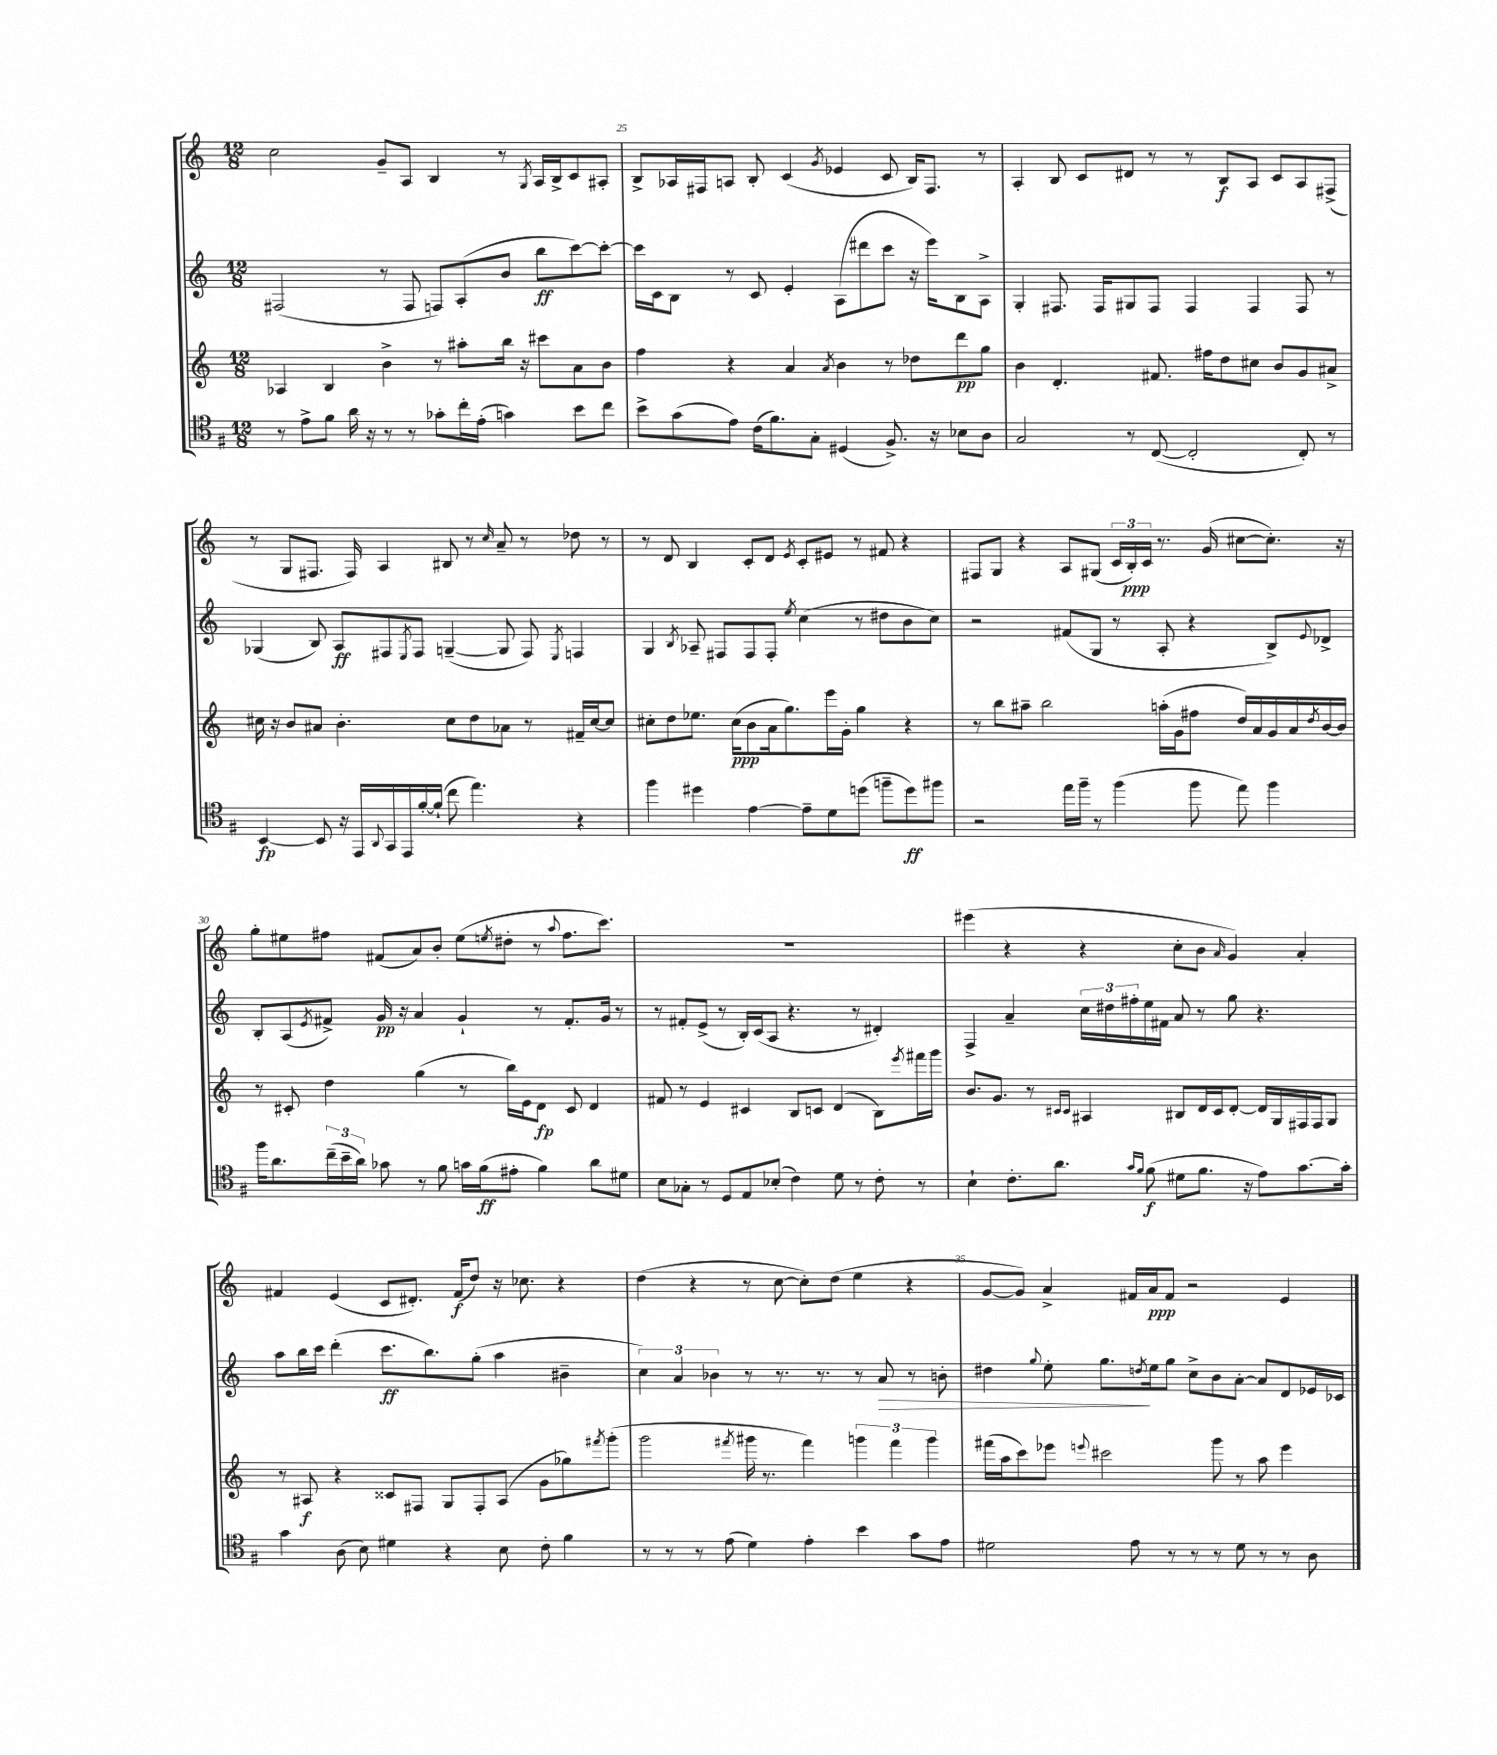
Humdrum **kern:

**kern	**dynam	**kern	**dynam	**kern	**dynam	**kern	**dynam
*part4	*part4	*part3	*part3	*part2	*part2	*part1	*part1
*staff4	*staff4	*staff3	*staff3	*staff2	*staff2	*staff1	*staff1
*clefC4	*	*clefG2	*	*clefG2	*	*clefG2	*
*k[f#]	*	*k[]	*	*k[]	*	*k[]	*
*M12/8	*	*M12/8	*	*M12/8	*	*M12/8	*
=24	=24	=24	=24	=24	=24	=24	=24
8r	.	4A-X/	.	(2F#X/	.	2cc\	.
8e^\L	.	.	.	.	.	.	.
8f#\J	.	4B/	.	.	.	.	.
16a\	.	.	.	.	.	.	.
16r	.	.	.	.	.	.	.
8r	.	4b^\	.	8r	.	8g~/L	.
8r	.	.	.	8F#/	.	8A/J	.
8g-X'\L	.	8r	.	8Fn/L)	.	4B/	.
16cc'\L	.	8aa#X'\L	.	(8A'/	.	.	.
(16e'\JJ	.	.	.	.	.	.	.
4gn\)	.	16bb\Jk	.	8b/J	.	8r	.
.	.	16r	.	.	.	.	.
.	.	.	.	.	.	8qG/	.
.	.	8ccc#X\L	.	8bb\L	ff	16A/LL	.
.	.	.	.	.	.	16B^/J	.
8b\L	.	8a\	.	[8ccc\)	.	8c/	.
8cc\J	.	8b\J	.	8ccc'\J_	.	8A#X'/J	.
=25	=25	=25	=25	=25	=25	=25	=25
8b^\L	.	4ff\	.	16ccc\LL]	.	8B^/L	.
.	.	.	.	16c\J	.	.	.
(8g\	.	.	.	8B\J	.	16A-X/L	.
.	.	.	.	.	.	16F#X/J	.
8e\J)	.	4r	.	8r	.	8An/J	.
(16c\KL	.	.	.	8c/	.	8B'/	.
8.f#\)	.	.	.	.	.	.	.
.	.	4a/	.	4e'/	.	(4c/	.
8G'\J	.	.	.	.	.	.	.
.	.	8qa/	.	.	.	8qg/	.
(4D#X/	.	4b\	.	(8A\L	.	4e-X/	.
.	.	.	.	8ddd#X\	.	.	.
8.F#^/)	.	8r	.	8ccc\J	.	8c/	.
.	.	8dd-X\L	.	16r	.	16B/KL)	.
16r	.	.	.	16eee\KL)	.	8.F#/J	.
8B-X\L	.	8ddd\	pp	8B\	.	.	.
8A\J	.	8gg\J	.	8A^\J	.	8r	.
=26	=26	=26	=26	=26	=26	=26	=26
2G/	.	4b\	.	4G'/	.	4A'/	.
.	.	4.d'/	.	8.F#X/	.	8B/	.
.	.	.	.	.	.	8c/L	.
.	.	.	.	16F#/KL	.	.	.
8r	.	.	.	8G#X/	.	8d#X/J	.
([8C/	.	8.f#X/	.	8F#/J	.	8r	.
2C'/]	.	.	.	4F#/	.	8r	.
.	.	16ff#X\KL	.	.	.	.	.
.	.	8dd\	.	.	.	8B/L	f
.	.	8cc#X\J	.	4F#/	.	8A/J	.
.	.	8b/L	.	.	.	8c/L	.
8C'/)	.	8g/	.	8F#/	.	8A/	.
8r	.	8a#X^/J	.	8r	.	(8F#X^/J	.
!!LO:LB:g=z
=27	=27	=27	=27	=27	=27	=27	=27
[4BB/	fp	16cc#X\	.	(4G-X/	.	8r	.
.	.	16r	.	.	.	.	.
.	.	8b/L	.	.	.	8G/L	.
8BB/]	.	8a#X/J	.	8B/)	.	8.F#X/J	.
16r	.	4.b'\	.	8A/L	ff	.	.
16EE/LL	.	.	.	.	.	16F#/)	.
8qqAA/	.	.	.	.	.	.	.
16GG/	.	.	.	8F#X/	.	4A/	.
16EE/	.	.	.	.	.	.	.
.	.	.	.	8qE/	.	.	.
[16f#'/	.	.	.	8F#/J	.	.	.
(16f#`/JJ]	.	.	.	.	.	.	.
8cc\	.	8cc#\L	.	([4Gn~/	.	8B#X/	.
4.ee\)	.	8dd\	.	.	.	8r	.
.	.	.	.	.	.	16qqcc/	.
.	.	8a-X\J	.	8G/]	.	8a~/	.
.	.	8r	.	8F#/)	.	8r	.
.	.	.	.	8qE/	.	.	.
4r	.	16f#X~/LL	.	4Fn/	.	8dd-X\	.
.	.	[16cc#/J	.	.	.	.	.
.	.	8cc#/J]	.	.	.	8r	.
=28	=28	=28	=28	=28	=28	=28	=28
4ff#\	.	8cc#X'\L	.	4G/	.	8r	.
.	.	8dd\	.	.	.	8d/	.
.	.	.	.	8qB/	.	.	.
4dd#X\	.	8.ee-X\J	.	8A-X~/	.	4B/	.
.	.	.	.	8F#X/L	.	.	.
.	.	(16cc#\KL	ppp	.	.	.	.
[4e\	.	8b\	.	8F#/	.	8c'/L	.
.	.	16a\k	.	8F#'/J	.	8d/J	.
.	.	8.gg\)	.	.	.	.	.
.	.	.	.	8qee/	.	8qe/	.
8e~\L]	.	.	.	(4cc\	.	8c'/L	.
8d\	.	16eee\L	.	.	.	8e#X/J	.
.	.	16g'\JJ	.	.	.	.	.
(8ddn\J	.	4gg\	.	8r	.	8r	.
8ffn~\L	.	.	.	8dd#X\L	.	8f#X/	.
8dd\)	ff	4r	.	8b\	.	4r	.
8ff#X\J	.	.	.	8cc\J)	.	.	.
=29	=29	=29	=29	=29	=29	=29	=29
2r	.	8r	.	2r	.	8F#X/L	.
.	.	8bb\L	.	.	.	8G/J	.
.	.	8aa#X~\J	.	.	.	4r	.
.	.	2bb\	.	.	.	.	.
16ee\LL	.	.	.	(8f#X/L	.	8A/L	.
16ff#~\JJ	.	.	.	.	.	.	.
8r	.	.	.	8G/J	.	(8G#X/J	.
(4ff#\	.	.	.	8r	.	24c/LL	.
.	.	.	.	.	.	24B'/)	ppp
.	.	.	.	.	.	24c/JJ	.
.	.	(16aan'\LL	.	8A'/	.	8.r	.
.	.	16g\J	.	.	.	.	.
8ff#\	.	8ff#X\J	.	4r	.	.	.
.	.	.	.	.	.	(16g/	.
8ee\)	.	16dd/LL)	.	.	.	[8cc#X\L	.
.	.	16a/	.	.	.	.	.
4ff#\	.	16g/	.	8B^/L)	.	8.cc#'\J])	.
.	.	16a/	.	.	.	.	.
.	.	8qdd/	.	8qqe/	.	.	.
.	.	[16b/	.	8d-X^/J	.	.	.
.	.	16b/JJ]	.	.	.	16r	.
!!LO:LB:g=z
=30	=30	=30	=30	=30	=30	=30	=30
16ff#\KL	.	8r	.	8B'/L	.	8gg'\L	.
8.a\	.	.	.	.	.	.	.
.	.	8c#X'/	.	(8A/	.	8ee#X\	.
.	.	.	.	8qe/	.	.	.
(24cc~\L	.	4dd\	.	8f#X^/J)	.	8ff#X\J	.
24b~\	.	.	.	.	.	.	.
24a\JJ)	.	.	.	.	.	.	.
8g-X\	.	.	.	16g/	pp	(8f#X/L	.
.	.	.	.	16r	.	.	.
8r	.	(4gg\	.	4a/	.	8a/)	.
8f#\	.	.	.	.	.	8b'/J	.
16gn\LL	.	8r	.	4g`/	.	(8ee#\L	.
(16f#\J	ff	.	.	.	.	.	.
.	.	.	.	.	.	8qeen/	.
8e#X'\J	.	16bb\LL)	.	.	.	8dd#X'\J	.
.	.	16e\J	.	.	.	.	.
4f#\)	.	8d\J	fp	8r	.	8r	.
.	.	.	.	.	.	8qqaa/	.
.	.	8c#/	.	8.f#'/L	.	8.ff#\L	.
8a\L	.	4d/	.	.	.	.	.
.	.	.	.	16g/Jk	.	8.ccc\J)	.
8d#X\J	.	.	.	8r	.	.	.
=31	=31	=31	=31	=31	=31	=31	=31
8B\L	.	8f#X/	.	8r	.	1.r	.
8G-X'\J	.	8r	.	8f#X'/L	.	.	.
8r	.	4e/	.	(8e^/J	.	.	.
8D/L	.	.	.	8r	.	.	.
8E/	.	4c#X/	.	16B'/LL)	.	.	.
.	.	.	.	(16c/J	.	.	.
(8B-X'/J	.	.	.	8A/J	.	.	.
4c\)	.	8B/L	.	4.r	.	.	.
.	.	8cn/J	.	.	.	.	.
8d\	.	(4d/	.	.	.	.	.
8r	.	.	.	8r	.	.	.
8c'\	.	8B\L)	.	4d#X'/)	.	.	.
.	.	8qeee/	.	.	.	.	.
8r	.	16fff#X\L	.	.	.	.	.
.	.	16ggg\JJ	.	.	.	.	.
=32	=32	=32	=32	=32	=32	=32	=32
4B`\	.	8.b/L	.	4F^/	.	(4eee#X\	.
.	.	8.g/J	.	.	.	.	.
8.c'\L	.	.	.	4a~/	.	4r	.
.	.	8r	.	.	.	.	.
8.a\J	.	.	.	.	.	.	.
.	.	16qqc#X/LL	.	.	.	.	.
.	.	16qqc#/JJ	.	.	.	.	.
.	.	4A#X/	.	24cc\LL	.	4r	.
.	.	.	.	24dd#X\	.	.	.
.	.	.	.	24ff#X'\	.	.	.
16qqg/LL	.	.	.	.	.	.	.
16qqf#/JJ	.	.	.	.	.	.	.
(8f#\	f	.	.	16ee\	.	.	.
.	.	.	.	16f#X\JJ	.	.	.
8d#X\L	.	8B#X/L	.	8a/	.	8cc'\L	.
8.f#\J	.	16d/L	.	8r	.	8b\J	.
.	.	16c#/J	.	.	.	.	.
.	.	.	.	.	.	16qqa/	.
.	.	[8d'/J	.	8gg\	.	4g/)	.
16r	.	.	.	.	.	.	.
8e\L)	.	16d/LL]	.	4.r	.	.	.
.	.	16G/	.	.	.	.	.
[8.g\	.	16F#X/	.	.	.	4a'/	.
.	.	16F#/J	.	.	.	.	.
.	.	8G/J	.	.	.	.	.
16g'\Jk]	.	.	.	.	.	.	.
!!LO:LB:g=z
=33	=33	=33	=33	=33	=33	=33	=33
4g\	.	8r	.	8aa\L	.	4f#X/	.
.	.	8A#X/	f	16bb\L	.	.	.
.	.	.	.	16ccc\JJ	.	.	.
(8A\	.	4r	.	(4ddd'\	.	(4e/	.
8B\)	.	.	.	.	.	.	.
4d#X\	.	8c##X/L	.	8.ccc\L	ff	8c/L	.
.	.	8F#X/J	.	.	.	8.d#X'/J)	.
.	.	.	.	8.bb\)	.	.	.
4r	.	8G/L	.	.	.	.	.
.	.	.	.	.	.	(16f#/KL	f
.	.	8F#'/	.	(8gg'\J	.	8dd/J)	.
8B\	.	(8A#/J	.	4aa\	.	16r	.
.	.	.	.	.	.	8.cc-X\	.
8c'\	.	8g\L	.	.	.	.	.
4f#\	.	8gg-X\)	.	4b#X~\	.	4r	.
.	.	8qfff#X/	.	.	.	.	.
.	.	(8ggg'\J	.	.	.	.	.
=34	=34	=34	=34	=34	=34	=34	=34
8r	.	2ggg\	.	6cc\)	.	(4dd\	.
8r	.	.	.	.	.	.	.
.	.	.	.	6a/	.	.	.
8r	.	.	.	.	.	4r	.
.	.	.	.	6b-X\	.	.	.
(8e\	.	.	.	.	.	.	.
.	.	8qfff#X/	.	.	.	.	.
4d\)	.	16ggg#X\	.	8r	.	8r	.
.	.	8.r	.	.	.	.	.
.	.	.	.	8.r	.	[8cc\	.
4e'\	.	4fff#\)	.	.	.	8cc'\L])	.
.	.	.	.	8.r	.	.	.
.	.	.	.	.	.	(8dd\J	.
4b\	.	6gggn\	.	8r	.	4ee\	.
!	!	!	!	!	!LO:HP:b	!	!
.	.	.	.	8a/	>	.	.
.	.	6fff#\	.	.	.	.	.
8g\L	.	.	.	8r	.	4r	.
.	.	6ggg\	.	.	.	.	.
8e\J	.	.	.	8bn'\	.	.	.
=35	=35	=35	=35	=35	=35	=35	=35
2d#X\	.	(16fff#X\LL	.	4dd#X\	.	[8g/L	.
.	.	16aa\J	.	.	.	.	.
.	.	8ccc\)	.	.	.	8g/J])	.
.	.	.	.	8qqgg/	.	.	.
.	.	8eee-X\J	.	8ee'\	.	4a^/	.
.	.	8qqeeen/	.	.	.	.	.
.	.	2ccc#X\	.	8.gg\L	.	.	.
8e\	.	.	.	.	.	16f#X/LL	.
.	.	.	.	8qddn/	.	.	.
.	.	.	.	16ee\k	]	16a/J	ppp
8r	.	.	.	8gg\J	.	8f#/J	.
8r	.	.	.	8cc^\L	.	2r	.
8r	.	8ggg\	.	8b\	.	.	.
8d#\	.	8r	.	[8a'\J	.	.	.
8r	.	8aa\	.	8a/L]	.	.	.
8r	.	4eee\	.	8d/	.	4e/	.
8A\	.	.	.	16e-X/L	.	.	.
.	.	.	.	16c-X/JJ	.	.	.
==	==	==	==	==	==	==	==
*-	*-	*-	*-	*-	*-	*-	*-
